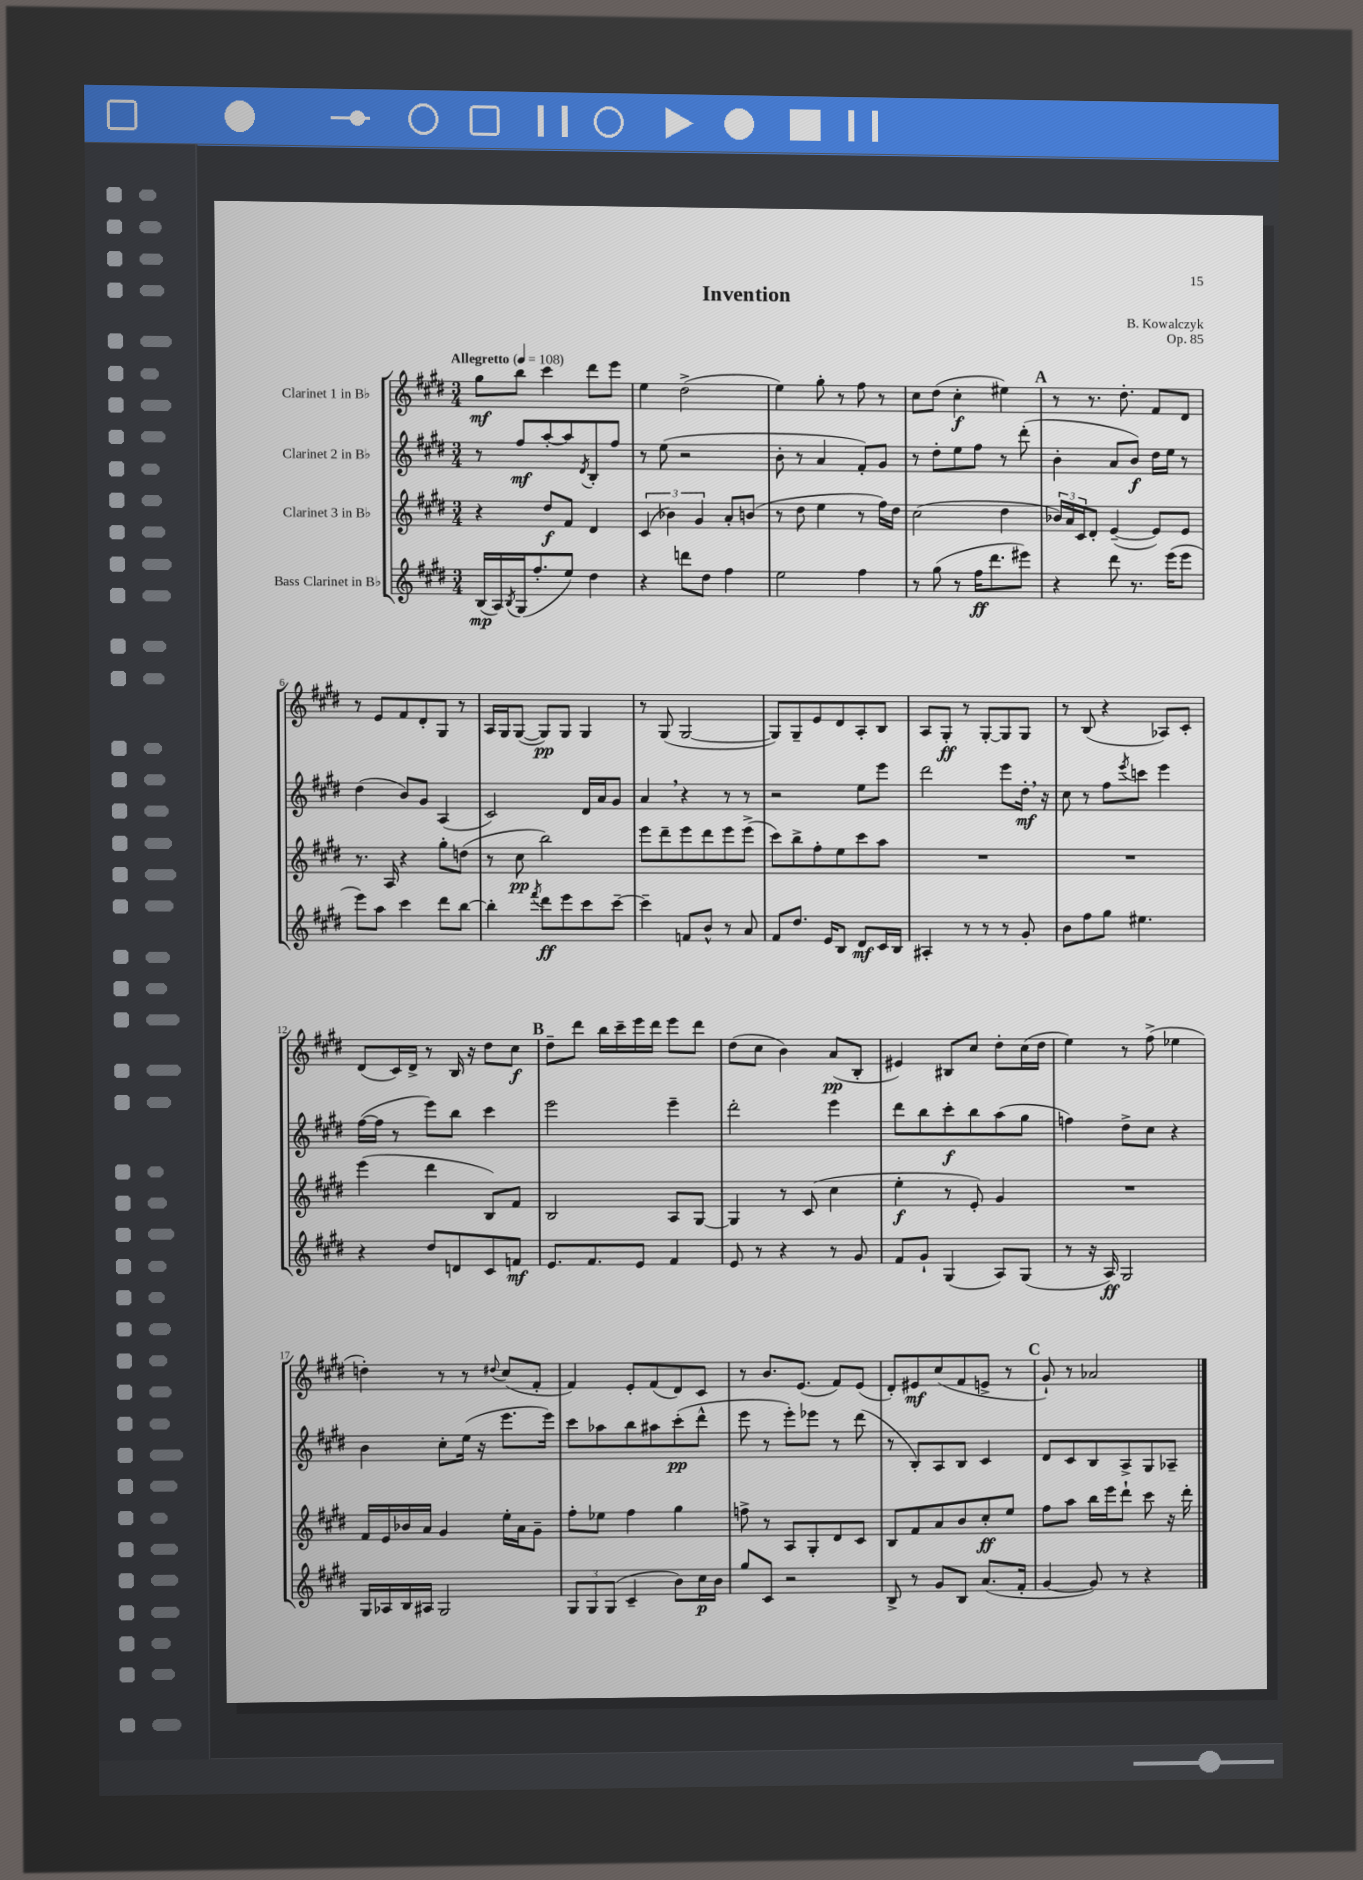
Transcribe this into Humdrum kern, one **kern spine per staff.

**kern	**dynam	**kern	**dynam	**kern	**dynam	**kern	**dynam
*part4	*part4	*part3	*part3	*part2	*part2	*part1	*part1
*staff4	*staff4	*staff3	*staff3	*staff2	*staff2	*staff1	*staff1
*I"Bass Clarinet in B♭	*	*I"Clarinet 3 in B♭	*	*I"Clarinet 2 in B♭	*	*I"Clarinet 1 in B♭	*
*clefG2	*	*clefG2	*	*clefG2	*	*clefG2	*
*k[f#c#g#d#]	*	*k[f#c#g#d#]	*	*k[f#c#g#d#]	*	*k[f#c#g#d#]	*
*M3/4	*	*M3/4	*	*M3/4	*	*M3/4	*
*MM108	*	*MM108	*	*MM108	*	*MM108	*
=1	=1	=1	=1	=1	=1	=1	=1
!	!	!	!	!	!	!LO:TX:a:B:t=Allegretto	!
(16B/LL	mp	4r	.	8r	.	8gg#\L	mf
16A/)	.	.	.	.	.	.	.
8qB/	.	.	.	.	.	.	.
(16G#/J	.	.	.	8ff#/L	mf	8bb\J	.
8.ff#'/	.	.	.	.	.	.	.
.	.	8dd#/L	f	[8aa'/	.	4ccc#\	.
8ee/J)	.	8f#/J	.	8aa/]	.	.	.
.	.	.	.	8qd#/	.	.	.
4dd#\	.	4d#/	.	8B'/	.	8ddd#\L	.
.	.	.	.	8ff#/J	.	8eee\J	.
=2	=2	=2	=2	=2	=2	=2	=2
4r	.	(6c#/	.	8r	.	4ee\	.
.	.	.	.	(8ee\	.	.	.
.	.	6b-X\)	.	.	.	.	.
8dddn\L	.	.	.	2r	.	(2dd#^\	.
.	.	6g#/	.	.	.	.	.
8dd#\J	.	.	.	.	.	.	.
4ff#\	.	8a'/L	.	.	.	.	.
.	.	(8bn/J	.	.	.	.	.
=3	=3	=3	=3	=3	=3	=3	=3
2ee\	.	8r	.	8b'\	.	4ee\)	.
.	.	8dd#\	.	8r	.	.	.
.	.	4ee\	.	4a/	.	8gg#'\	.
.	.	.	.	.	.	8r	.
4ff#\	.	8r	.	8f#'/L)	.	8ff#\	.
.	.	16ff#\LL)	.	8g#/J	.	8r	.
.	.	16dd#\JJ	.	.	.	.	.
=4	=4	=4	=4	=4	=4	=4	=4
8r	.	(2cc#\	.	8r	.	8cc#\L	.
(8gg#\	.	.	.	8dd#'\L	.	(8dd#\J	.
8r	.	.	.	8ee\	.	4cc#'\	f
16ff#\KL	ff	.	.	8ff#\J	.	.	.
8.ddd#\	.	.	.	.	.	.	.
.	.	4dd#\	.	8r	.	4ee#X\)	.
8eee#X\J)	.	.	.	(8ddd#'\	.	.	.
!!LO:REH:place=s1:t=A
=5	=5	=5	=5	=5	=5	=5	=5
4r	.	24b-X/LL)	.	4b'\	.	8r	.
.	.	24a/	.	.	.	.	.
.	.	24c#/J	.	.	.	.	.
.	.	8d#'/J	.	.	.	8.r	.
8ddd#\	.	([4e~/	.	8a/L	.	.	.
.	.	.	.	.	.	8.dd#'\	.
8.r	.	.	.	8b/J)	f	.	.
.	.	8e/L])	.	16dd#\LL	.	8f#/L	.
(16eee\KL	.	.	.	16ee\JJ	.	.	.
8eee\J	.	8e/J	.	8r	.	8d#/J	.
!!LO:LB:g=z
=6	=6	=6	=6	=6	=6	=6	=6
8eee\L)	.	8.r	.	(4dd#\	.	8r	.
8aa\J	.	.	.	.	.	8e/L	.
.	.	16A/	.	.	.	.	.
4ccc#\	.	4r	.	8b/L)	.	8f#/	.
.	.	.	.	8g#/J	.	8d#'/	.
8ddd#\L	.	8gg#'\L	.	(4A/	.	8G#/J	.
[8bb\J	.	(8ddn\J	.	.	.	8r	.
=7	=7	=7	=7	=7	=7	=7	=7
4bb'\]	.	8r	.	2c#/)	.	16A/LL	.
.	.	.	.	.	.	16G#/J	.
.	.	8cc#\	pp	.	.	([8G#/J	.
8qfff#/	.	.	.	.	.	.	.
8ddd#\L	ff	2bb\)	.	.	.	8G#/L])	pp
8eee\	.	.	.	.	.	8G#/J	.
8ccc#\	.	.	.	16d#/LL	.	4G#/	.
.	.	.	.	16a/J	.	.	.
[8ccc#~\J	.	.	.	8g#/J	.	.	.
=8	=8	=8	=8	=8	=8	=8	=8
4ccc#~\]	.	8eee\L	.	4a,/	.	8r	.
.	.	8ddd#~\	.	.	.	(8G#/	.
8fn/L	.	8eee\	.	4r	.	[2G#/	.
8b^^/J	.	8ddd#\	.	.	.	.	.
8r	.	8eee\	.	8r	.	.	.
8a/	.	(8eee^\J	.	8r	.	.	.
=9	=9	=9	=9	=9	=9	=9	=9
8f#/L	.	8ccc#\L)	.	2r	.	8G#/L])	.
8.dd#/J	.	8bb^\	.	.	.	8G#~/	.
.	.	8ff#'\	.	.	.	8e/	.
16e/KL	.	.	.	.	.	.	.
8B/J	.	8ee\	.	.	.	8d#/	.
8d#/L	mf	8ccc#\	.	8ee\L	.	8A'/	.
16c#/L	.	8aa\J	.	8eee\J	.	8B/J	.
16B/JJ	.	.	.	.	.	.	.
=10	=10	=10	=10	=10	=10	=10	=10
4A#X'/	.	2.r	.	2ddd#\	.	8A/L	.
.	.	.	.	.	.	8G#'/J	ff
8r	.	.	.	.	.	8r	.
8r	.	.	.	.	.	[8G#'/L	.
8r	.	.	.	8eee\L	.	8G#/]	.
8g#'/	.	.	.	16dd#',\Jk	mf	8G#/J	.
.	.	.	.	16r	.	.	.
=11	=11	=11	=11	=11	=11	=11	=11
8b\L	.	2.r	.	8cc#\	.	8r	.
8ff#\	.	.	.	8r	.	(8B/	.
8gg#\J	.	.	.	8ff#\L	.	4r	.
.	.	.	.	8qeee/	.	.	.
4.ee#X\	.	.	.	8cccn\J	.	.	.
.	.	.	.	4eee\	.	8A-X/L)	.
.	.	.	.	.	.	8c#'/J	.
!!LO:LB:g=z
=12	=12	=12	=12	=12	=12	=12	=12
4r	.	(4eee\	.	([16ff#\LL	.	(8d#/L	.
.	.	.	.	16ff#\JJ]	.	.	.
.	.	.	.	8r	.	16c#/L)	.
.	.	.	.	.	.	16d#^/JJ	.
8dd#/L	.	4ddd#\	.	8eee\L)	.	8r	.
8dn/	.	.	.	8bb\J	.	16B/	.
.	.	.	.	.	.	16r	.
8c#/	.	8B/L)	.	4ccc#\	.	8dd#\L	.
8fn/J	mf	8f#/J	.	.	.	8cc#\J	f
!!LO:REH:place=s1:t=B
=13	=13	=13	=13	=13	=13	=13	=13
8.e/L	.	2B/	.	2eee\	.	8dd#~\L	.
.	.	.	.	.	.	8ddd#\J	.
8.f#/	.	.	.	.	.	.	.
.	.	.	.	.	.	16bb\LL	.
.	.	.	.	.	.	16ccc#~\	.
8e/J	.	.	.	.	.	16eee\	.
.	.	.	.	.	.	16ddd#\JJ	.
4f#/	.	8A/L	.	4eee~\	.	8eee\L	.
.	.	[8G#/J	.	.	.	8ddd#\J	.
=14	=14	=14	=14	=14	=14	=14	=14
8e/	.	4G#/]	.	2ddd#'\	.	(8dd#\L	.
8r	.	.	.	.	.	8cc#\J	.
4r	.	8r	.	.	.	4b\)	.
.	.	(8c#/	.	.	.	.	.
8r	.	4cc#\	.	4eee\	.	(8a/L	pp
8g#/	.	.	.	.	.	8B'/J	.
=15	=15	=15	=15	=15	=15	=15	=15
8f#/L	.	4ee'\	f	8ddd#\L	.	4e#X/)	.
8g#`/J	.	.	.	8bb\	.	.	.
(4G#/	.	8r	.	8ccc#'\	f	8B#X/L	.
.	.	8e'/)	.	8bb\	.	8cc#/J	.
8A/L)	.	4g#/	.	(8aa\	.	8dd#'\L	.
(8G#/J	.	.	.	8gg#\J	.	(16cc#\L	.
.	.	.	.	.	.	16dd#\JJ	.
=16	=16	=16	=16	=16	=16	=16	=16
8r	.	2.r	.	4ffn\)	.	4ee\)	.
16r	.	.	.	.	.	.	.
16A/)	ff	.	.	.	.	.	.
2G#/	.	.	.	8dd#^\L	.	8r	.
.	.	.	.	8cc#\J	.	(8ff#^\	.
.	.	.	.	4r	.	4ee-X\	.
!!LO:LB:g=z
=17	=17	=17	=17	=17	=17	=17	=17
16G#/LL	.	16f#/LL	.	4b\	.	4ddn'\)	.
16A-X/	.	16e/	.	.	.	.	.
16B/	.	16b-X/	.	.	.	.	.
16A#X/JJ	.	16a/JJ	.	.	.	.	.
2G#/	.	4g#/	.	8cc#'\L	.	8r	.
.	.	.	.	(16ee\Jk	.	8r	.
.	.	.	.	16r	.	.	.
.	.	.	.	.	.	8qqdd#X/	.
.	.	16ee'\LL	.	8.eee\L	.	(8cc#/L	.
.	.	16a\J	.	.	.	.	.
.	.	8g#~\J	.	.	.	8f#'/J	.
.	.	.	.	16eee\Jk)	.	.	.
=18	=18	=18	=18	=18	=18	=18	=18
12G#/L	.	8ff#'\L	.	8ccc#\L	.	4f#/)	.
12G#/	.	.	.	.	.	.	.
.	.	8ee-X\J	.	8aa-X\	.	.	.
(12G#/J	.	.	.	.	.	.	.
4c#~/	.	4ff#\	.	8bb\	.	8e'/L	.
.	.	.	.	8aa#X\	.	(8f#/	.
8b\L)	.	4gg#\	.	(8ccc#'\	pp	8d#/)	.
16cc#\L	p	.	.	8ddd#^^\J	.	8c#/J	.
16b\JJ	.	.	.	.	.	.	.
=19	=19	=19	=19	=19	=19	=19	=19
8gg#/L	.	8ffn^\	.	8eee\	.	8r	.
8c#/J	.	8r	.	8r	.	8.b/L	.
2r	.	8A/L	.	8eee'\L)	.	.	.
.	.	.	.	.	.	(8.e/J	.
.	.	8G#'/	.	8eee-X\J	.	.	.
.	.	8d#/	.	8r	.	8f#/L)	.
.	.	8c#/J	.	(8ddd#\	.	(8e/J	.
=20	=20	=20	=20	=20	=20	=20	=20
8B^/	.	8B/L	.	8r	.	8d#'/L)	.
8r	.	8f#/	.	8B'/L)	.	8e#X/	mf
8g#/L	.	8a/	.	8A/	.	(8cc#/	.
8B/J	.	8b/	.	8B/J	.	8f#/	.
(8.a/L	.	8cc#'/	ff	4c#/	.	8en^/J	.
.	.	8ee/J	.	.	.	8r	.
16f#'/Jk	.	.	.	.	.	.	.
!!LO:REH:place=s1:t=C
=21	=21	=21	=21	=21	=21	=21	=21
[4g#/	.	8ff#\L	.	8d#/L	.	8g#`/)	.
.	.	8aa\J	.	8c#/	.	8r	.
8g#/])	.	16bb\LL	.	8B/	.	2a-X/	.
.	.	16eee\J	.	.	.	.	.
8r	.	8ddd#`\J	.	8A^/	.	.	.
4r	.	8ccc#\	.	8G#/	.	.	.
.	.	16r	.	8A-X~/J	.	.	.
.	.	16ddd#'\	.	.	.	.	.
==	==	==	==	==	==	==	==
*-	*-	*-	*-	*-	*-	*-	*-
